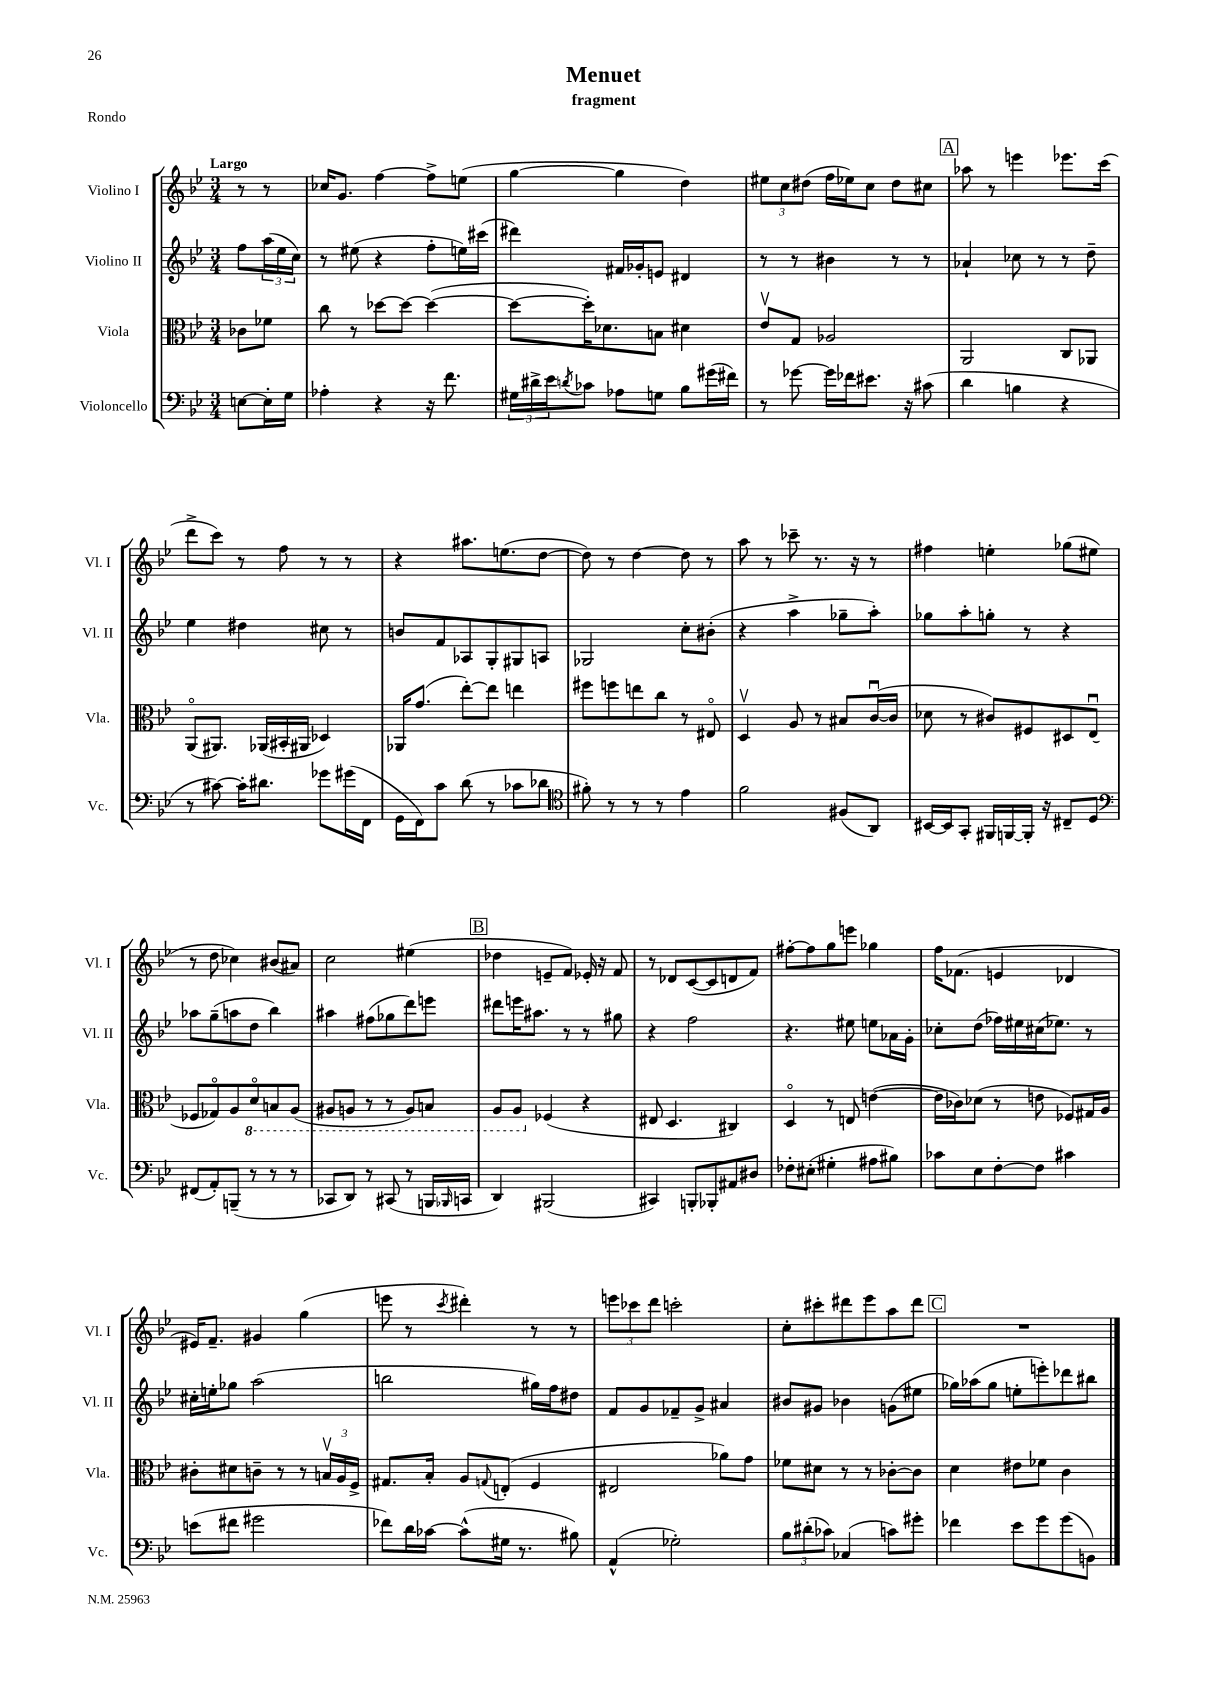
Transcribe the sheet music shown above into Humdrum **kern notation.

**kern	**kern	**kern	**kern
*part4	*part3	*part2	*part1
*staff4	*staff3	*staff2	*staff1
*I"Violoncello	*I"Viola	*I"Violino II	*I"Violino I
*I'Vc.	*I'Vla.	*I'Vl. II	*I'Vl. I
*clefF4	*clefC3	*clefG2	*clefG2
*k[b-e-]	*k[b-e-]	*k[b-e-]	*k[b-e-]
*M3/4	*M3/4	*M3/4	*M3/4
=	=	=	=
!	!	!	!LO:TX:a:B:t=Largo
[8En\L	8c-X\L	8ff\L	8r
16E'\L]	8f-X\J	(24aa\L	8r
.	.	24ee-\	.
16G\JJ	.	.	.
.	.	24cc\JJ)	.
=1	=1	=1	=1
4A-X'\	8cc\	8r	16cc-X/KL
.	.	.	8.g/J
.	8r	(8ee#X\	.
4r	[8dd-X\L	4r	[4ff\
.	8dd-\J_	.	.
16r	(4dd-\_	8ff'\L	8ff^\L]
8.f\	.	.	.
.	.	16een\L)	(8een\J
.	.	(16ccc#X\JJ	.
=2	=2	=2	=2
24G#X\LL	8dd-\L_	4ddd#X\)	[4gg\
24d#X^\	.	.	.
24e-\J	.	.	.
8qdn/	.	.	.
8c-X\J	16dd-'\K])	.	.
.	8.d-X\	.	.
8A-X\L	.	16f#X/LL	4gg\]
.	.	16g-X'/J	.
8Gn\J	8Bn\J	8en/J	.
8B-\L	4d#X\	4d#X/	4dd\)
(16g#X\L	.	.	.
16f#X\JJ)	.	.	.
=3	=3	=3	=3
8r	8e-v/L	8r	12ee#X\L
.	.	.	12cc\
[8g-X\	8G/J	8r	.
.	.	.	(12dd#X\J
16g-\LL]	2A-X/	4b#X\	16ff\LL
16f-X\J	.	.	16ee-X\J)
8.e#X\J	.	.	8cc\J
.	.	8r	8dd#\L
16r	.	.	.
(8c#X\	.	8r	8cc#X\J
!!LO:REH:place=s1:t=A
=4	=4	=4	=4
4d\	2AA/	4a-X`/	8aa-X\
.	.	.	8r
4Bn\	.	8cc-X\	4eeen\
.	.	8r	.
4r	8C/L	8r	8.eee-X\L
.	8AA-X/J	8dd~\	.
.	.	.	(16ccc\Jk
!!LO:LB:g=z
=5	=5	=5	=5
8r	(8AA/L	4ee-\	8ddd^\L
[8c#X\)	8.AA#X/J)	.	8ccc\J)
16c#'\KL]	.	4dd#X\	8r
8.d#X\J	(16AA-X/LL	.	.
.	16BB#X'/	.	8ff\
.	16AA#X/JJ	.	.
8g-X\L	4D-X/)	8cc#X\	8r
(16g#X\L	.	8r	8r
16FF\JJ	.	.	.
=6	=6	=6	=6
16GG\LL	16AA-X/KL	8bn/L	4r
16FF\J)	(8.g/J	.	.
8c\J	.	8f/	.
(8d\	[8ee-'\L)	8A-X/	8.aa#X\L
8r	8ee-\J]	8G'/	.
.	.	.	(8.een\
8c-X\L	4een\	8G#X/	.
8d-X\J	.	8An/J	[8dd\J
=7	=7	=7	=7
*clefC4	*	*	*
8f#X'\)	8ff#X\L	2G-X/	8dd\])
8r	8ffn\	.	8r
8r	8een\	.	[4dd\
8r	8cc\J	.	.
4e-\	8r	8cc'\L	8dd\]
.	8E#X/	(8b#X'\J	8r
=8	=8	=8	=8
2f\	4Dv/	4r	8aa\
.	.	.	8r
.	8A/	4aa^\	8ccc-X~\
.	8r	.	8.r
(8F#X/L	8B#X/L	8gg-X~\L	.
.	.	.	16r
8AA/J)	([16cu/L	8aa'\J)	8r
.	16c/JJ]	.	.
=9	=9	=9	=9
[16BB#X/LL	8d-X\	8gg-X\L	4ff#X\
16BB#/J]	.	.	.
8GG'/J	8r	8aa'\	.
16FF#X/LL	8c#X/L)	8ggn'\J	4een'\
[16FFn/	.	.	.
16FF'/JJ]	8F#X/	8r	.
16r	.	.	.
8C#X~/L	8D#X/	4r	(8gg-X\L
8D/J	(8E-u/J	.	8ee#X\J
!!LO:LB:g=z
=10	=10	=10	=10
*clefF4	*	*	*
(8FF#X/L	8F-X/L	8aa-X\L	8r
8AA'/)	8G-X/)	(8gg~\	8dd\
(8BBBn~/J	8A/	8aan\	4cc-X\)
*	*8ba	*	*
8r	8D/	8dd\J	.
8r	8BBn/	4bb-\)	(8b#X/L
8r	(8AA/J	.	8a#X/J)
=11	=11	=11	=11
8CC-X/L	8AA#X/L	4aa#X\	2cc\
8DD/J)	8AAn/J	.	.
8r	8r	(8ff#X\L	.
(8CC#X/	8r	8gg-X\	.
8r	8AA/L)	8ddd\)	(4ee#X\
16BBBn/LL	8BBn/J	8eeen\J	.
16qqBBB-X/	.	.	.
16CCn/JJ	.	.	.
!!LO:REH:place=s1:t=B
=12	=12	=12	=12
4DD/)	8AA/L	8ddd#X\L	4dd-X\
.	8AA/J	16eeen\K	.
.	.	8.aa#X\J	.
*	*X8ba	*	*
(2BBB#X/	(4F-X/	.	8en~/L
.	.	8r	8f/J)
.	4r	8r	16e-X'/
.	.	.	16r
.	.	8gg#X\	8f/
=13	=13	=13	=13
4CC#X/)	8E#X/	4r	8r
.	4.D/	.	8d-X/L
8BBBn'/L	.	2ff\	([8c/
8BBB-X'/	.	.	8c/]
8AA#X/	4C#X/)	.	8dn/
8D#X/J	.	.	8f/J)
=14	=14	=14	=14
8F-X'\L	4D/	4.r	[8ff#X'\L
(8E#X'\J	.	.	8ff#\]
4G#X'\	8r	.	8gg\
.	8En/	8ee#X\	8eeen\J
8A#X\L	([4en\	8een\L	4gg-X\
8B#X\J)	.	16a-X\L	.
.	.	16g'\JJ	.
=15	=15	=15	=15
8c-X\L	16e\LL]	8cc-X'\L	16ff\KL
.	16c-X\J)	.	(8.f-X\J
8E-\	(8d-X\J	(8dd\J	.
[8F'\	8r	16ff-X\LL)	4en/
.	.	16ee#X\	.
8F\J]	8en\	(16cc#X\J	.
.	.	8.ee-X\J)	.
4c#X\	8F-X/L)	.	4d-X/
.	16G#X/L	8r	.
.	16A/JJ	.	.
!!LO:LB:g=z
=16	=16	=16	=16
(8en\L	8c#X'\L	16cc#X'\LL	16e#X/KL)
.	.	16een'\J	8.f~/J
8f#X\J	8d#X\	8gg-X\J	.
2g#X\	8cn~\J	(2aa\	4g#X/
.	8r	.	.
.	8r	.	(4gg\
.	24Bnv/LL	.	.
.	24A/	.	.
.	24F^/JJ	.	.
=17	=17	=17	=17
8f-X\L)	8.G#X/L	2bbn\	8eeen\
16d\L	.	.	8r
[16c-X\JJ	16B-'/Jk	.	.
.	.	.	8qccc/
(8c-^^\L]	8A/L	.	4ddd#X'\)
.	8qqGn/	.	.
16G#X\Jk	(8En'/J	.	.
8.r	.	.	.
.	4F/	16gg#X\LL)	8r
.	.	16ff\J	.
8B#X\)	.	8dd#X\J	8r
=18	=18	=18	=18
(4AA^^/	2E#X/	8f/L	12eeen\L
.	.	.	12ccc-X\
.	.	8g/	.
.	.	.	12ddd\J
2G-X'\)	.	8f-X~/	2cccn'\
.	.	8g^/J	.
.	8a-X\L)	4a#X/	.
.	8g\J	.	.
=19	=19	=19	=19
12B-\L	8f-X\L	8b#X/L	8cc'\L
(12d#X'\	.	.	.
.	8d#X\J	8g#X/J	8ccc#X'\
12c-X\J)	.	.	.
(4C-X/	8r	4b-X\	8ddd#X\
.	8r	.	8eee-\
8cn\L)	[8c-X'\L	(8gn\L	8aa\
8g#X'\J	8c-\J]	8ee#X\J	8ddd#\J
!!LO:REH:place=s1:t=C
=20	=20	=20	=20
4f-X\	4d\	16gg-X\LL)	2.r
.	.	(16aa-X\J	.
.	.	8gg-\J	.
8e-\L	8e#X\L	8een'\L	.
8g\	8f-X\J	8eeen'\)	.
(8g\	4c\	8ddd-X\	.
8BBn\J)	.	8bb#X\J	.
==	==	==	==
*-	*-	*-	*-
